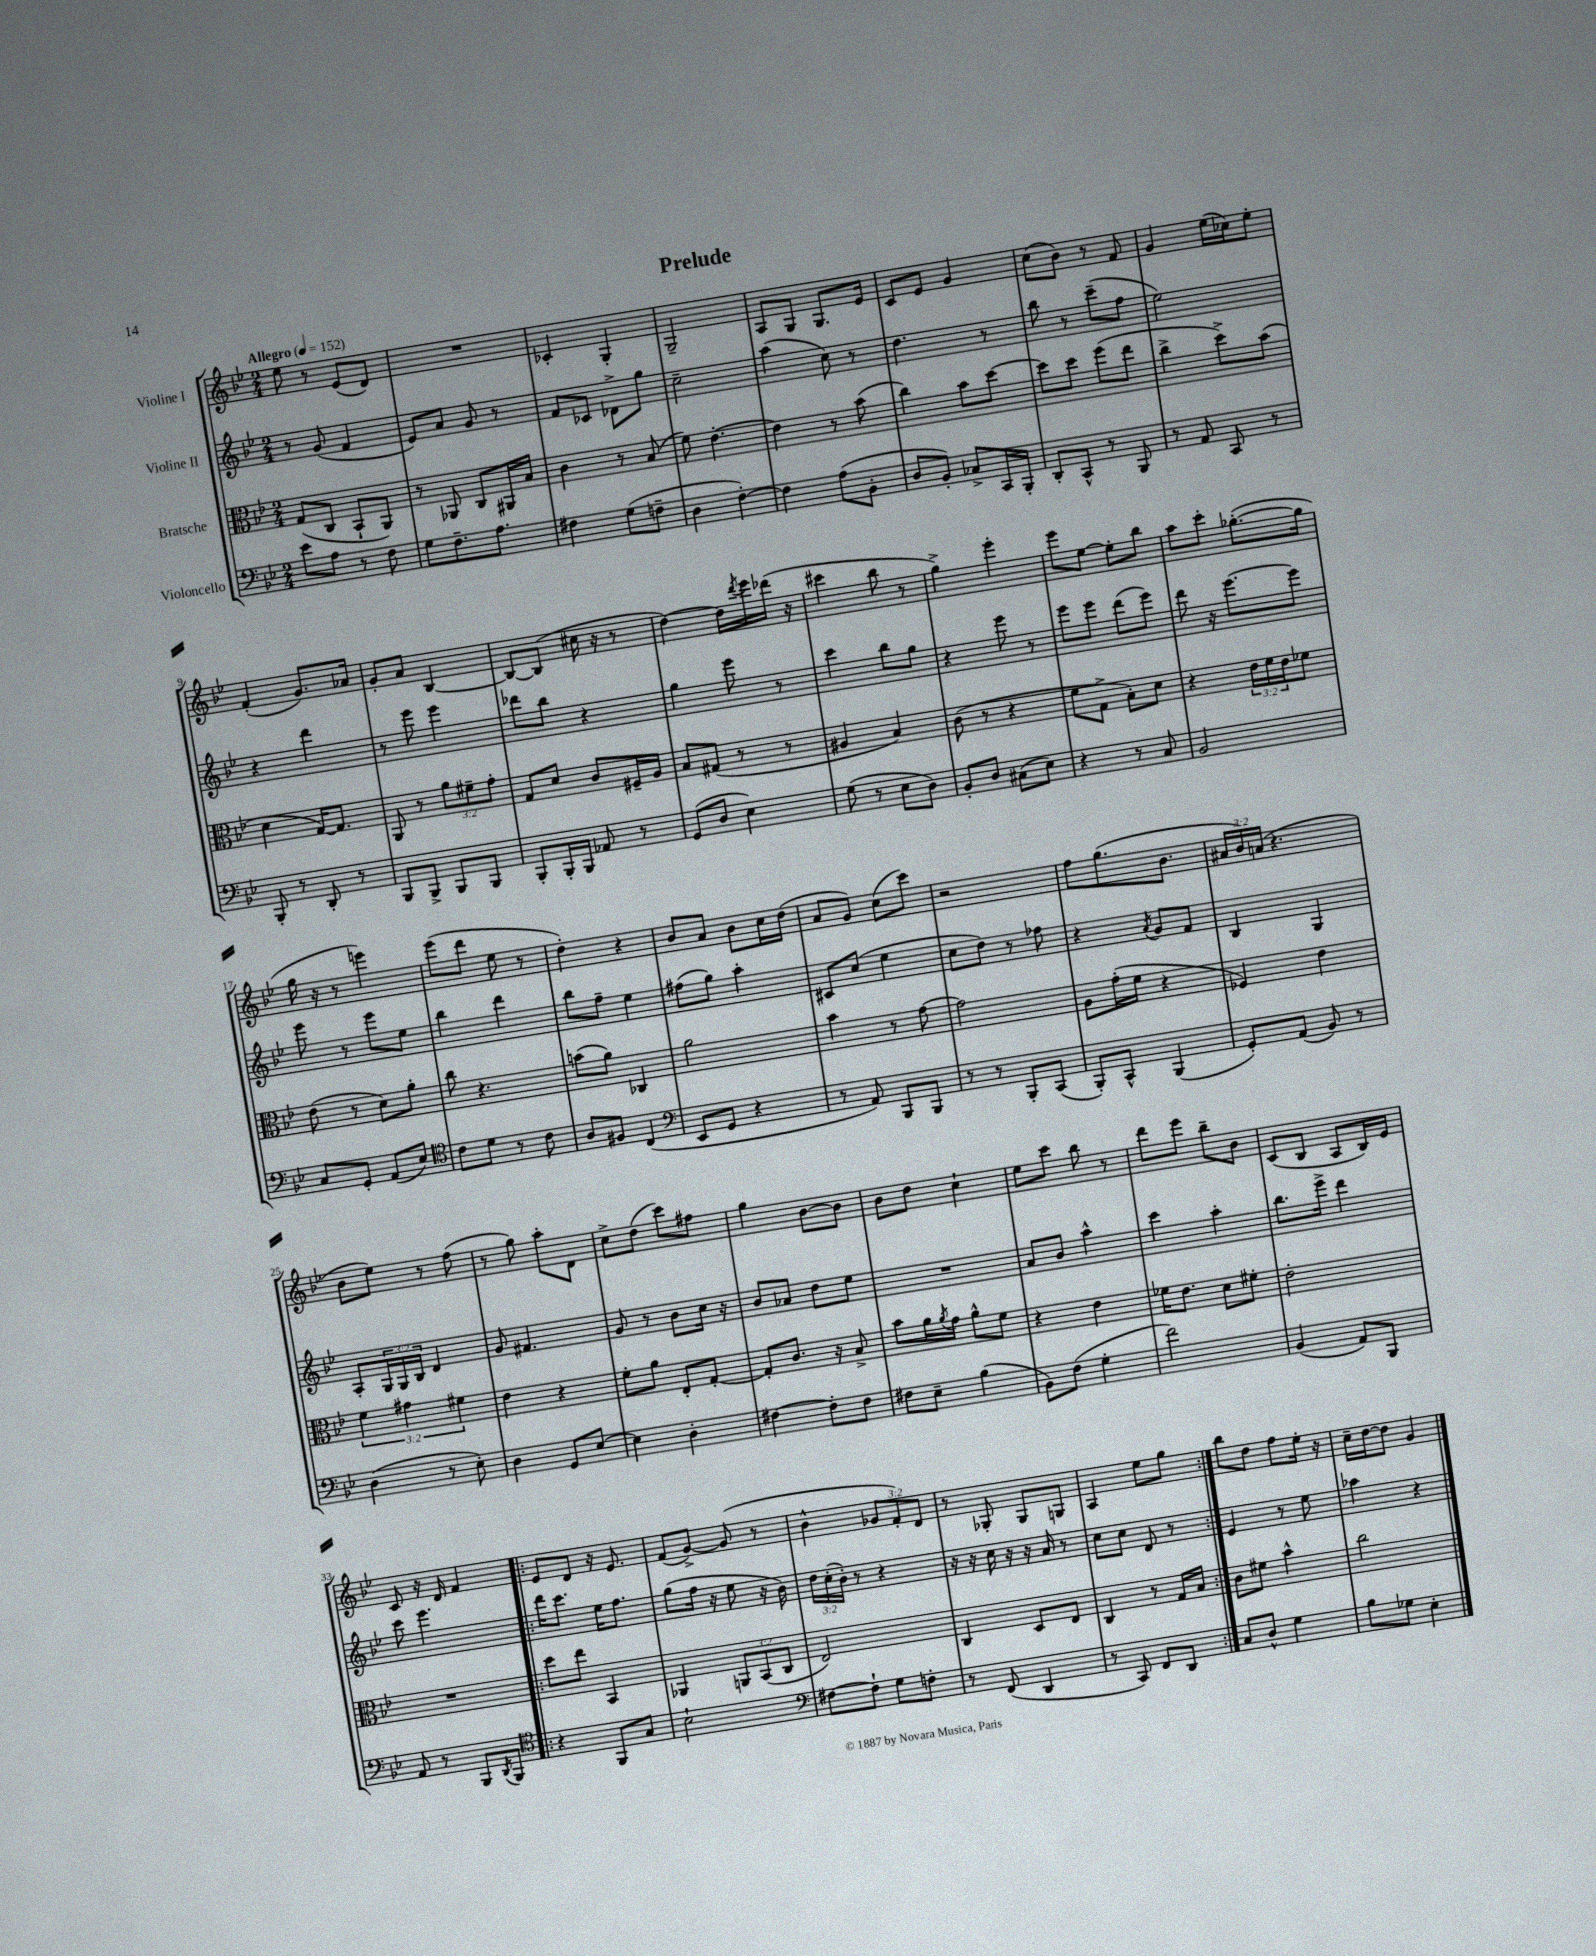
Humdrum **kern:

**kern	**kern	**kern	**kern
*part4	*part3	*part2	*part1
*staff4	*staff3	*staff2	*staff1
*I"Violoncello	*I"Bratsche	*I"Violine II	*I"Violine I
*clefF4	*clefC3	*clefG2	*clefG2
*k[b-e-]	*k[b-e-]	*k[b-e-]	*k[b-e-]
*M2/4	*M2/4	*M2/4	*M2/4
*MM152	*MM152	*MM152	*MM152
=1	=1	=1	=1
!	!	!	!LO:TX:a:B:t=Allegro
8e-\L	(8G/L	8r	8ee-\
8A\J	8C/J	(8g/	8r
8r	8BB-`/L	4f/	(8e-/L
8F\	8AA/J)	.	8d/J)
=2	=2	=2	=2
8G\L	8r	8e-/L)	2r
8.F~\	8AA-X/	8a/J	.
.	8C/L	8g/	.
8.A\J	.	.	.
.	16AA#X/L	8r	.
.	16B-/JJ	.	.
=3	=3	=3	=3
4F#X\	4c\	8f/L	4c-X'/
.	.	8c-X/J	.
(8G\L	8r	8d-X^\L	4G'/
8Fn~\J	(8B-/	8gg\J	.
=4	=4	=4	=4
4D\	8f\)	2cc~\	2G~/
.	[4.e-'\	.	.
[4F'\)	.	.	.
=5	=5	=5	=5
4F\]	4e-\]	(4aa\	8A/L
.	.	.	8G/J
(8A\L	8r	8cc\)	8.G/L
8BB-'\J	(8b-\	8r	.
.	.	.	16e-/Jk
=6	=6	=6	=6
8D/L	4cc\)	4.dd\	8c/L
8BB-'/J)	.	.	8e-/J
8C-X^/L	8b-\L	.	4g/
16CC/L	[8dd\J	8r	.
16BBB-'/JJ	.	.	.
=7	=7	=7	=7
8DD'/L	8dd\L]	8bb-\	(8cc\L
8CC^^/J	8dd\J	8r	8b-\J)
8r	(8ff\L	(8ccc~\L	8r
8BBB-/	8ee-\J	8ff\J	8f/
=8	=8	=8	=8
8r	4cc^\	2ee-\)	4g/
8AA/	.	.	.
8CC/	8dd^\L)	.	(16ee-\LL
.	.	.	16cc-X\J)
8r	(8b-\J	.	8ee-'\J
!!LO:LB:g=z
=9	=9	=9	=9
8BBB-'/	4d\	4r	(4f'/
8r	.	.	.
8DD'/	[16G/KL)	4ddd\	8.g/L)
.	8.G/J]	.	.
8r	.	.	.
.	.	.	16a-X/Jk
=10	=10	=10	=10
8BBB-/L	8AA/	8r	8g'/L
8BBB-^/J	8r	8eee-\	8a/J
8BBB-/L	12a\L	4eee-\	[4B-/
.	12f#X~\	.	.
8BBB-/J	.	.	.
.	12g'\J	.	.
=11	=11	=11	=11
8BBB-'/L	8G/L	8ddd-X\L	8B-/L_
16BBB-'/L	8d/J	8bb-\J	(8B-/J]
16BBB-/JJ	.	.	.
8AA-X/	8c/L	4r	16cc#X\
.	.	.	16r
8r	16F#X~/L	.	8r
.	16A/JJ	.	.
=12	=12	=12	=12
(8GG/L	8B-/L	4gg\	[4dd\)
8D/J	(8G#X/J	.	.
4E-\)	8r	8eee-\	16dd\LL]
.	.	.	8qddd/
.	.	.	16eee-\
.	8r	8r	(16ddd-X\JJ
.	.	.	16r
=13	=13	=13	=13
(8G\	4A#X/	4ccc\	4ccc#X\
8r	.	.	.
8E-\L	4B-/)	8bb-\L	8bb-\
8D\J)	.	8gg\J	8r
=14	=14	=14	=14
8BB-'/L	(8c\	4r	4gg^\)
8D/J	8r	.	.
(8C#X\L	4r	8eee-\	4eee-'\
8E-\J)	.	8r	.
=15	=15	=15	=15
4r	8f\L	8eee-\L	8eee-\L
.	8G^\J	8eee-\J	[8ee-\J
8r	8B-'\L)	(8ddd\L	8ee-'\L]
8C/	8d\J	8eee-\J)	8bb-\J
=16	=16	=16	=16
2BB-/	4r	8ddd\	8aa\L
.	.	16r	8ccc'\J
.	.	[8.eee-\L	.
.	24e-\LL	.	([8.gg-X'\L
.	24f\	.	.
.	24e-\J	.	.
.	8f-X\J	8eee-\J]	.
.	.	.	16gg-\Jk]
!!LO:LB:g=z
=17	=17	=17	=17
8C/L	(8e-\	8eee-\	16gg\
.	.	.	16r
8GG'/J	8r	8r	8r
(8AA/L	8d\L)	8eee-\L	4eeen\)
8E-/J)	8a'\J	8ee-\J	.
=18	=18	=18	=18
*clefC4	*	*	*
8c\L	8cc\	4bb-\	(8eee-\L
8d\J	4.r	.	8ddd\J
8r	.	4ddd\	8ee-\
8c\	.	.	8r
=19	=19	=19	=19
8A/L	(8bn\L	8bb-\L	4dd'\)
8F#X/J	8a\J)	8ff~\J	.
(4C/	4C-X/	4ee-\	4r
=20	=20	=20	=20
*clefF4	*	*	*
8EE-/L	2a\	(8ff#X\L	8b-/L
8GG/J	.	8gg\J)	8a/J
4r	.	4aa'\	8b-\L
.	.	.	16cc\L
.	.	.	(16dd\JJ
=21	=21	=21	=21
8r	4b-\	8c#X/L	8a/L
8AA/)	.	(8cc/J	8g/J)
8BBB-/L	8r	4ee-\	(8cc\L
8BBB-/J	[8g\	.	8ccc\J)
=22	=22	=22	=22
8r	2g\]	8cc\L	2r
8r	.	8dd\J)	.
8BBB-'/L	.	8r	.
(8CC/J	.	8ff-X\	.
=23	=23	=23	=23
8BBB-'/L)	8A\L	4r	8ff\L
8CC^^/J	(16g'\L	.	(8.gg\
.	16f\JJ	.	.
.	.	8qa/	.
(4BBB-/	4r	8g/L	.
.	.	.	8.b-\J
.	.	8f/J	.
=24	=24	=24	=24
8GG'/L)	4F-X/)	4B-/	24a#X/LL
.	.	.	24b-/)
.	.	.	(24an/JJ
(8AA/J	.	.	4.r
8BB-/)	4e-\	4G/	.
8r	.	.	.
!!LO:LB:g=z
=25	=25	=25	=25
(4D\	6f\	8A'/L	8b-\L
.	.	24G/L	8ee-\J)
.	6g#X\	24G/	.
.	.	24B-/JJ	.
8r	.	4d/	8r
.	6f#X\	.	.
8E-'\)	.	.	(8ff\
=26	=26	=26	=26
4D\	4e-\	8g/	8r
.	.	4.f#X/	8gg\)
8GG/L	4r	.	8aa'\L
[8E-/J	.	.	8d\J
=27	=27	=27	=27
4E-\]	8f'\L	8g/	8cc^\L
.	8a\J	8r	(8dd\J
4D'\	8E-'/L	8b-\L	8ccc\L)
.	[8G'/J	16cc\Jk	8ff#X\J
.	.	16r	.
=28	=28	=28	=28
[4F#X\	8G'/L]	8b-/L	4gg\
.	8.c/J	8a-X/J	.
8F#'\L]	.	8dd\L	[8b-\L
.	16r	.	.
8F#\J	8B-^/	8ee-\J	8b-\J]
=29	=29	=29	=29
8F#X\L	8b-\L	2r	8b-\L
8E-~\J	16a\L	.	8dd\J
.	8qa/	.	.
.	16g\JJ	.	.
(4B-\	8a^^\L	.	4cc`\
.	8f\J	.	.
=30	=30	=30	=30
8BB-\L)	4r	8a/L	8ee-\L
(8F\J	.	8b-/J	8ccc\J
4G'\	4e-\	4aa^^\	8bb-\
.	.	.	8r
=31	=31	=31	=31
2f\)	16f-X\KL	4ccc\	8ddd\L
.	8.e-\J	.	.
.	.	.	8eee-\J
.	8d\L	4aa'\	8bb-~\L
.	8f#X'\J	.	8b-\J
=32	=32	=32	=32
(4BB-/	2e-'\	8.bb-\L	(8c/L
.	.	.	8B-/J
.	.	16eee-^\Jk	.
8AA/L)	.	4ddd\	8A/L
8BBB-/J	.	.	16B-/L)
.	.	.	16e-/JJ
!!LO:LB:g=z
=33	=33	=33	=33
8AA/	2r	8ccc\	8c/
8r	.	4.eee-\	16r
.	.	.	16d/
8BBB-/L	.	.	4f/
8qDD/	.	.	.
8BBB-/J	.	.	.
=34!|:	=34!|:	=34!|:	=34!|:
*clefC4	*	*	*
4r	8dd\L	16ddd\KL	8e-/L
.	.	8.ccc\J	.
.	8ee-\J	.	8d/J
8FF/L	4BB-/	16ee-\KL	16r
.	.	8.ff\J	8.e-/
8G/J	.	.	.
=35	=35	=35	=35
2B-`\	4AA-X/	(8gg\L	(8f/L
.	.	16ff\Jk	[8g^/J)
.	.	16r	.
.	12AAn/L	8ee-\	(8g/]
.	(12BB-/	.	.
.	.	16r	8r
.	12C/J	.	.
.	.	16b-\)	.
=36	=36	=36	=36
*clefF4	*	*	*
[8F#X\L	2E-/)	24dd\LL	4b-^^\
.	.	(24cc'\	.
.	.	24b-'\JJ)	.
8F#`\J]	.	8r	.
8G\L	.	4r	12g-X/L
.	.	.	12f'/)
8Fn'\J	.	.	.
.	.	.	12d/J
=37	=37	=37	=37
8r	4C/	16r	8r
.	.	16r	.
(8FF/	.	16cc\	8G-X'/
.	.	16r	.
4DD/	8D/L	16r	8G-/L
.	.	16a/	.
.	8E-/J	8r	8Gn/J
=38	=38	=38	=38
8r	4C/	8cc\L	4A/
8CC/)	.	8cc\J	.
8FF/L	8r	8d/	8ee-\L
8DD/J	16G/LL	8r	8gg\J
.	16B-/JJ	.	.
=39:|!	=39:|!	=39:|!	=39:|!
8C/L	8c\L	4e-/	8bb-\L
8D^^/J	8f#X\J	.	8dd\J
4G\	4b-^^\	8r	8ff\L
.	.	8ee-\	16ee-'\Jk
.	.	.	16r
=40	=40	=40	=40
8B-\L	2cc\	4aa-X\	16cc~\LL
.	.	.	[16dd\J
8G-X\J	.	.	8dd\J]
4E-'\	.	4r	4g/
==	==	==	==
*-	*-	*-	*-
